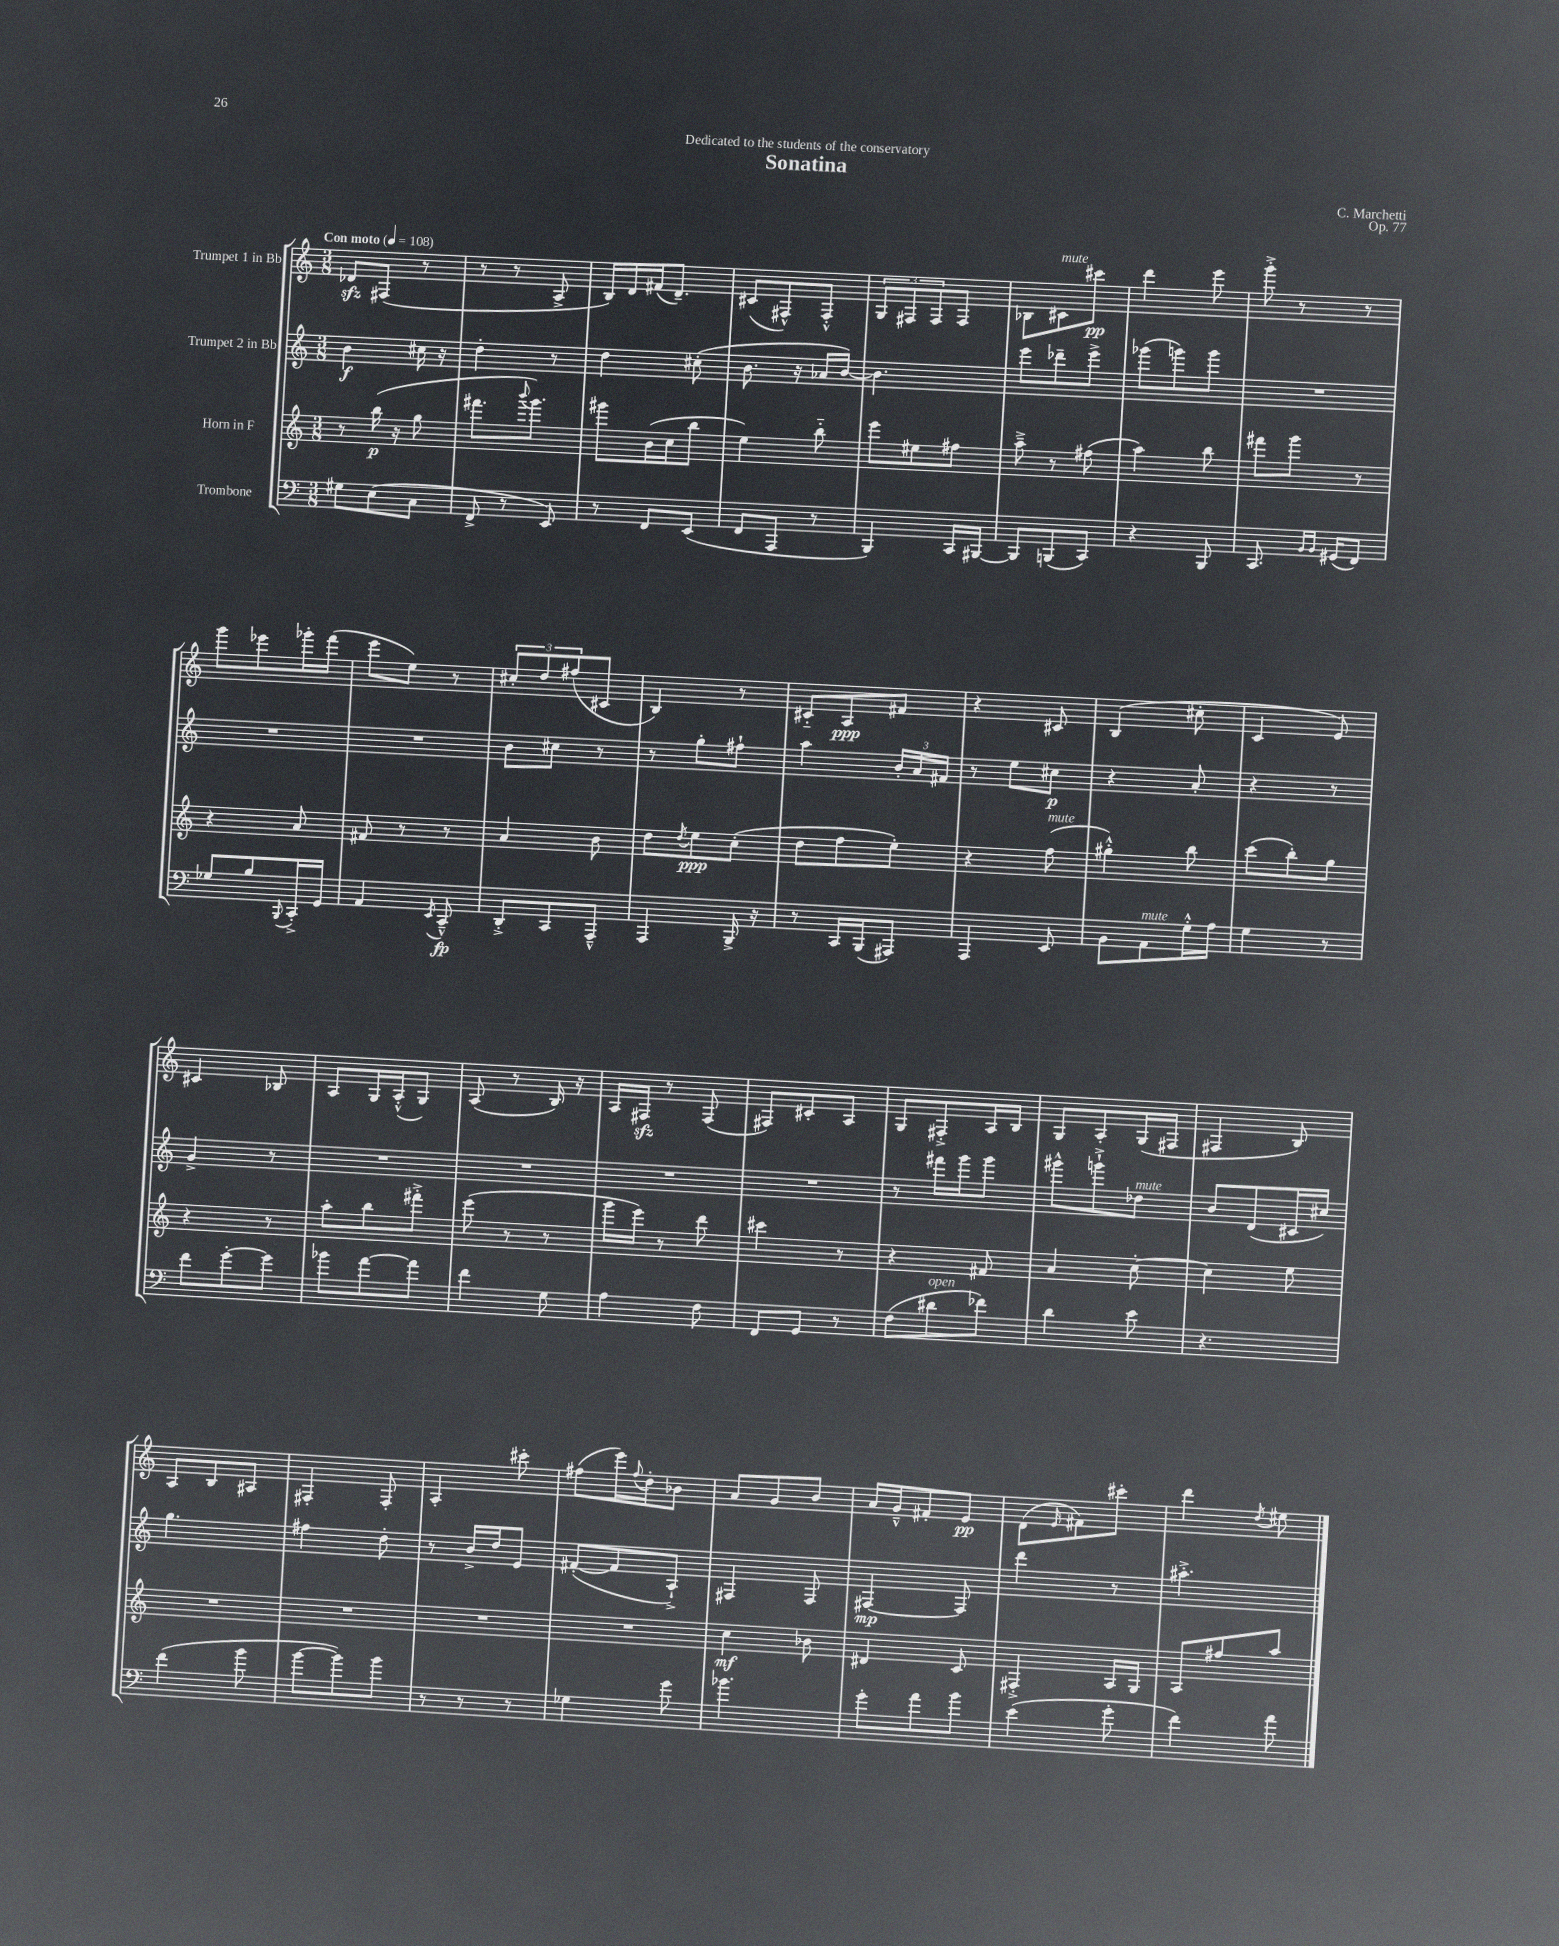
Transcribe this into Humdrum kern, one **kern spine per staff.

**kern	**dynam	**kern	**dynam	**kern	**dynam	**kern	**dynam
*part4	*part4	*part3	*part3	*part2	*part2	*part1	*part1
*staff4	*staff4	*staff3	*staff3	*staff2	*staff2	*staff1	*staff1
*I"Trombone	*	*I"Horn in F	*	*I"Trumpet 2 in Bb	*	*I"Trumpet 1 in Bb	*
*clefF4	*	*clefG2	*	*clefG2	*	*clefG2	*
*k[]	*	*k[]	*	*k[]	*	*k[]	*
*M3/8	*	*M3/8	*	*M3/8	*	*M3/8	*
*MM108	*	*MM108	*	*MM108	*	*MM108	*
=1	=1	=1	=1	=1	=1	=1	=1
!	!	!	!	!	!	!LO:TX:a:B:t=Con moto	!
8G#X\L	.	8r	.	4b\	f	8d-Xzz/L	.
(8E\	.	(16bb\	p	.	.	(8F#X/J	.
.	.	16r	.	.	.	.	.
8C\J	.	8gg\	.	16cc#X\	.	8r	.
.	.	.	.	16r	.	.	.
=2	=2	=2	=2	=2	=2	=2	=2
8FF^/	.	8.fff#X\L	.	4dd'\	.	8r	.
8r	.	.	.	.	.	8r	.
.	.	8qqbbb/	.	.	.	.	.
.	.	8.ggg\J)	.	.	.	.	.
8EE/)	.	.	.	8r	.	8A^/	.
=3	=3	=3	=3	=3	=3	=3	=3
8r	.	8ggg#X\L	.	4dd\	.	16B/LL)	.
.	.	.	.	.	.	16d/	.
8FF/L	.	(16b\L	.	.	.	(16f#X/J	.
.	.	16cc\J	.	.	.	8.d~/J)	.
(8EE/J	.	8bb\J	.	(8cc#X'\	.	.	.
=4	=4	=4	=4	=4	=4	=4	=4
8FF/L	.	4ee\)	.	8.b\	.	(8c#X/L	.
8AAA/J	.	.	.	.	.	8F#X^^/)	.
.	.	.	.	16r	.	.	.
8r	.	8bb\	.	16a-X/LL	.	8F#'^^/J	.
.	.	.	.	[16b/JJ)	.	.	.
=5	=5	=5	=5	=5	=5	=5	=5
4BBB/)	.	8eee\L	.	4.b\]	.	12G/L	.
.	.	.	.	.	.	12F#X/	.
.	.	8ee#X\	.	.	.	.	.
.	.	.	.	.	.	12F#/	.
16CC/LL	.	8ff#X\J	.	.	.	8F#/J	.
[16BBB#X/JJ	.	.	.	.	.	.	.
=6	=6	=6	=6	=6	=6	=6	=6
8BBB#/L]	.	8aa~^\	.	8eee\L	.	8B-X\L	.
!	!	!	!	!	!	!LO:TX:a:i:t=mute	!
(8BBBn/	.	8r	.	8ddd-X~\	.	8c#X\	.
8CC/J)	.	(8ff#X\	.	8eee^\J	.	8ccc#X\J	pp
=7	=7	=7	=7	=7	=7	=7	=7
4r	.	4aa\)	.	(8ggg-X\L	.	4ddd\	.
.	.	.	.	8gggn\)	.	.	.
8BBB/	.	8bb\	.	8ggg\J	.	8eee\	.
=8	=8	=8	=8	=8	=8	=8	=8
8.CC/	.	8fff#X\L	.	4.r	.	8ggg'^\	.
.	.	8ggg\J	.	.	.	8r	.
16qqBB/LL	.	.	.	.	.	.	.
16qqBB/JJ	.	.	.	.	.	.	.
(16GG#X/KL	.	.	.	.	.	.	.
8FF/J)	.	8r	.	.	.	8r	.
!!LO:LB:g=z
=9	=9	=9	=9	=9	=9	=9	=9
8G-X/L	.	4r	.	4.r	.	8ggg\L	.
8B/	.	.	.	.	.	8eee-X\	.
8qqBBB/	.	.	.	.	.	.	.
16CC'^/L	.	8a/	.	.	.	16ggg-X'\L	.
16GG/JJ	.	.	.	.	.	(16fff\JJ	.
=10	=10	=10	=10	=10	=10	=10	=10
4AA/	.	8f#X/	.	4.r	.	8eee\L	.
.	.	8r	.	.	.	8ee\J)	.
8qEE/	.	.	.	.	.	.	.
8CC~^^/	fp	8r	.	.	.	8r	.
=11	=11	=11	=11	=11	=11	=11	=11
8DD'^/L	.	4a/	.	8b\L	.	12cc#X'/L	.
.	.	.	.	.	.	12dd/	.
8CC/	.	.	.	8cc#X\J	.	.	.
.	.	.	.	.	.	(12ff#X/	.
8AAA~^^/J	.	8b\	.	8r	.	8c#X/J	.
=12	=12	=12	=12	=12	=12	=12	=12
4AAA/	.	8dd\L	.	8r	.	4B/)	.
.	.	8qdd/	.	.	.	.	.
.	.	8ee\	ppp	8gg'\L	.	.	.
16BBB^/	.	(8cc'\J	.	8ff#X`\J	.	8r	.
16r	.	.	.	.	.	.	.
=13	=13	=13	=13	=13	=13	=13	=13
8r	.	8dd\L	.	4aa\	.	8c#X/L	.
16CC/LL	.	8ff\	.	.	.	8A/	ppp
(16BBB/J	.	.	.	.	.	.	.
8AAA#X/J)	.	8ee'\J)	.	24b'/LL	.	8f#X/J	.
.	.	.	.	24a/	.	.	.
.	.	.	.	24f#X/JJ	.	.	.
=14	=14	=14	=14	=14	=14	=14	=14
4AAA/	.	4r	.	8r	.	4r	.
.	.	.	.	8ee\L	.	.	.
!	!	!LO:TX:a:i:t=mute	!	!	!	!	!
8EE/	.	(8ff\	.	8cc#X\J	p	8c#X/	.
=15	=15	=15	=15	=15	=15	=15	=15
8BB\L	.	4gg#X'^^\)	.	4r	.	(4B/	.
!LO:TX:a:i:t=mute	!	!	!	!	!	!	!
8AA\	.	.	.	.	.	.	.
16G'^^\L	.	8bb\	.	8a'/	.	8cc#X'\	.
16A\JJ	.	.	.	.	.	.	.
=16	=16	=16	=16	=16	=16	=16	=16
4G\	.	(8ccc\L	.	4r	.	4c/	.
.	.	8bb'\)	.	.	.	.	.
8r	.	8gg\J	.	8r	.	8e/)	.
!!LO:LB:g=z
=17	=17	=17	=17	=17	=17	=17	=17
8f\L	.	4r	.	4g^/	.	4c#X/	.
[8g'\	.	.	.	.	.	.	.
8g\J]	.	8r	.	8r	.	8B-X/	.
=18	=18	=18	=18	=18	=18	=18	=18
8b-X\L	.	8aa'\L	.	4.r	.	8A/L	.
[8a\	.	8bb\	.	.	.	16G/L	.
.	.	.	.	.	.	(16A'^^/J	.
8a\J]	.	8fff#X'^\J	.	.	.	8G/J)	.
=19	=19	=19	=19	=19	=19	=19	=19
4f\	.	(8eee\	.	4.r	.	(8A/	.
.	.	8r	.	.	.	8r	.
8G\	.	8r	.	.	.	16B/)	.
.	.	.	.	.	.	16r	.
=20	=20	=20	=20	=20	=20	=20	=20
4A\	.	16ggg\LL	.	4.r	.	16A/LL	.
.	.	16eee\JJ)	.	.	.	16F#Xzz/JJ	.
.	.	8r	.	.	.	8r	.
8F\	.	8ddd\	.	.	.	(8F#/	.
=21	=21	=21	=21	=21	=21	=21	=21
8FF/L	.	4ccc#X\	.	4.r	.	8F#X/L)	.
8GG/J	.	.	.	.	.	8c#X'/	.
8r	.	8r	.	.	.	8A/J	.
=22	=22	=22	=22	=22	=22	=22	=22
(8F\L	.	4r	.	8r	.	8G/L	.
!LO:TX:a:i:t=open	!	!	!	!	!	!	!
8d#X\	.	.	.	16fff#X\LL	.	8F#X'^/	.
.	.	.	.	16ggg\J	.	.	.
8f-X\J)	.	8f#X/	.	8ggg\J	.	16A/L	.
.	.	.	.	.	.	16B/JJ	.
=23	=23	=23	=23	=23	=23	=23	=23
4d\	.	4a/	.	8ggg#X^^\L	.	8G/L	.
.	.	.	.	8gggn`^\	.	8A'/	.
!	!	!	!	!LO:TX:a:i:t=mute	!	!	!
8e\	.	[8cc'\	.	8dd-X\J	.	(16G/L	.
.	.	.	.	.	.	16F#X/JJ	.
=24	=24	=24	=24	=24	=24	=24	=24
4.r	.	4cc\]	.	8b/L	.	4F#X/	.
.	.	.	.	(8d/	.	.	.
.	.	8ee\	.	16c#X/L	.	8B/)	.
.	.	.	.	16cc#X/JJ)	.	.	.
!!LO:LB:g=z
=25	=25	=25	=25	=25	=25	=25	=25
(4f\	.	4.r	.	4.gg\	.	8A/L	.
.	.	.	.	.	.	8B/	.
8b\	.	.	.	.	.	8A#X/J	.
=26	=26	=26	=26	=26	=26	=26	=26
[8b\L	.	4.r	.	4ff#X\	.	4F#X'/	.
8b\])	.	.	.	.	.	.	.
8b\J	.	.	.	8dd'\	.	8F#'/	.
=27	=27	=27	=27	=27	=27	=27	=27
8r	.	4.r	.	8r	.	4A'/	.
8r	.	.	.	16b^/LL	.	.	.
.	.	.	.	16dd/J	.	.	.
8r	.	.	.	8e/J	.	8ccc#X'\	.
=28	=28	=28	=28	=28	=28	=28	=28
4G-X\	.	4.r	.	([8f#X'/L	.	(8ff#X\L	.
.	.	.	.	8f#/]	.	16eee\L)	.
.	.	.	.	.	.	8qqff#/	.
.	.	.	.	.	.	16dd'\J	.
8g\	.	.	.	8A`^/J)	.	8b-X\J	.
=29	=29	=29	=29	=29	=29	=29	=29
4.b-X\	.	4cc\	mf	4F#X/	.	8a/L	.
.	.	.	.	.	.	8g/	.
.	.	8b-X\	.	8F#/	.	8b/J	.
=30	=30	=30	=30	=30	=30	=30	=30
8g'\L	.	4d#X/	.	[4F#X/	mp	16a/LL	.
.	.	.	.	.	.	16g~^^/J	.
8a\	.	.	.	.	.	8f#X'/	.
8b\J	.	8c/	.	8F#/]	.	8e/J	pp
=31	=31	=31	=31	=31	=31	=31	=31
(4e\	.	4F#X'^/	.	4ddd\	.	(8d\L	.
.	.	.	.	.	.	16qqe/	.
.	.	.	.	.	.	8f#X\)	.
8g'\	.	16A/LL	.	8r	.	8ccc#X'\J	.
.	.	16G/JJ	.	.	.	.	.
=32	=32	=32	=32	=32	=32	=32	=32
4f\)	.	8A/L	.	4.aa#X'^\	.	4ddd\	.
.	.	8ff#X/	.	.	.	.	.
.	.	.	.	.	.	8qdd/	.
8a\	.	8aa/J	.	.	.	8ee#X\	.
==	==	==	==	==	==	==	==
*-	*-	*-	*-	*-	*-	*-	*-
